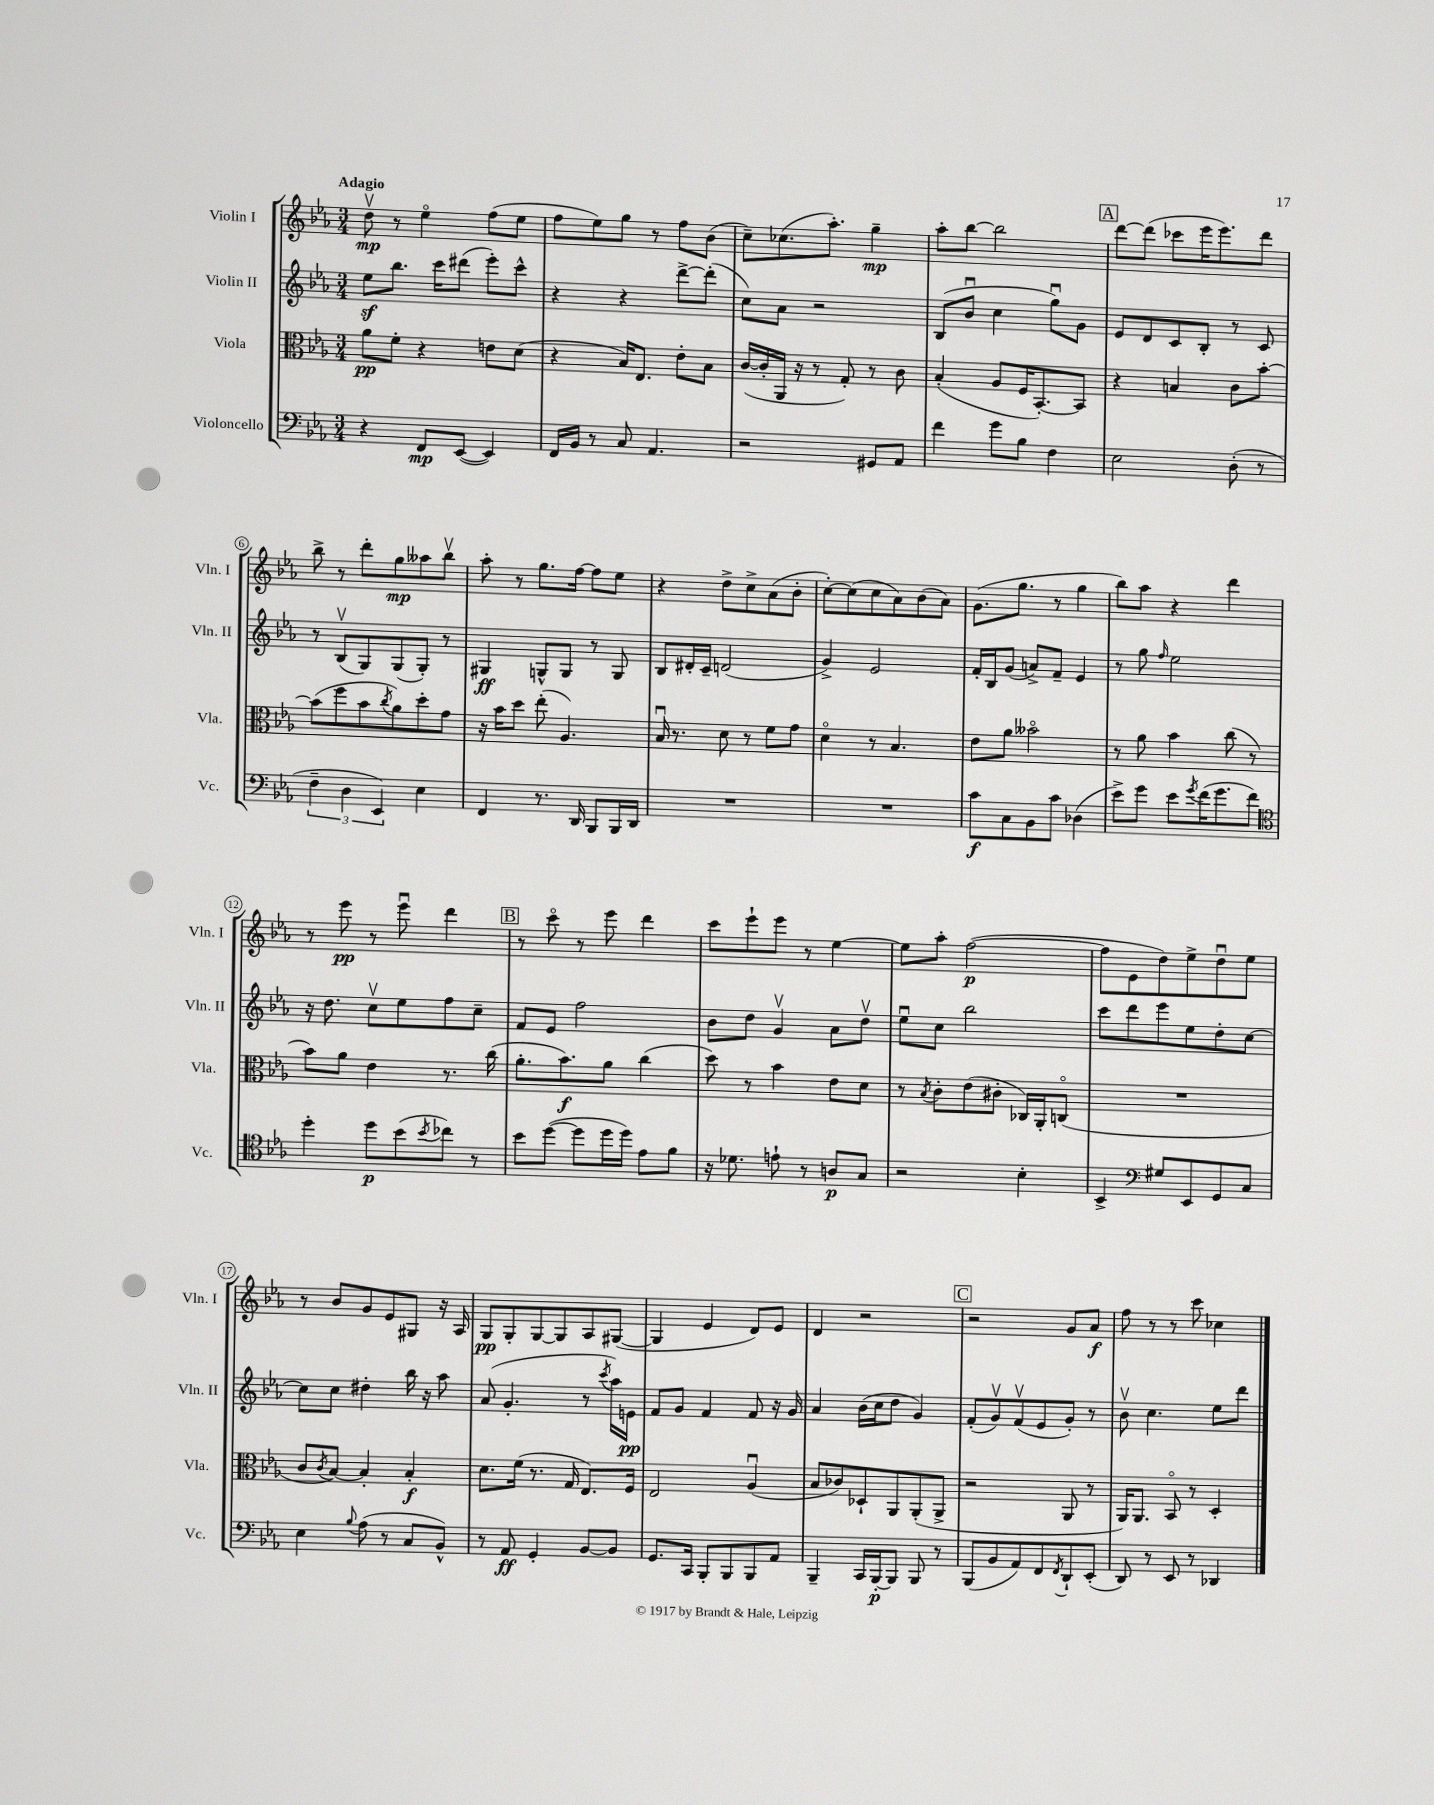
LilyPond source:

<<
\new StaffGroup <<
\new Staff = "s0" \with { instrumentName = "Violin I" shortInstrumentName = "Vln. I" } {
    \clef treble \key ees \major \numericTimeSignature \time 3/4 \tempo "Adagio"
    d''8\upbow\mp r8 ees''4\flageolet f''8( ees''8 |
    f''8 ees''8) g''8 r8 f''8 bes'8( |
    c''8--) ces''8.( aes''8.-.) g''4--\mp |
    aes''8-. bes''8~ bes''2 |
    \mark \markup { \box "A" } d'''8~ d'''8( ces'''8 ees'''16 ees'''8.) d'''8 |
    bes''8-> r8 d'''8-. g''8\mp aeses''8 bes''8\upbow |
    aes''8-. r8 g''8. f''16~ f''8 ees''8 |
    r4 d''8-> c''8-> aes'8( bes'8-. |
    c''8~-.) c''8( c''8 aes'8) bes'8( aes'8) |
    g'8.( g''8. r8 g''4 |
    bes''8) aes''8 r4 d'''4 |
    r8 ees'''8\pp r8 ees'''8\downbow d'''4 |
    \mark \markup { \box "B" } r8 c'''8\flageolet r8 ees'''8 d'''4 |
    c'''8 ees'''8-! ees'''8 r8 ees''4~ |
    ees''8 aes''8-. f''2~\p( |
    f''8 ees'8 d''8) ees''8-> d''8\downbow ees''8 |
    r8 bes'8 g'8 ees'8 gis8 r16 aes16 |
    g8\pp g8-. g8~ g8 aes8 gis8~( |
    gis4 ees'4 d'8) ees'8 |
    d'4 r2 |
    \mark \markup { \box "C" } r2 g'8 aes'8\f |
    f''8 r8 r8 c'''8 ces''4 \bar "|." |
}
\new Staff = "s1" \with { instrumentName = "Violin II" shortInstrumentName = "Vln. II" } {
    \clef treble \key ees \major \numericTimeSignature \time 3/4
    ees''8\sf bes''8. c'''16 dis'''8( ees'''8-.) c'''8-^ |
    r4 r4 d'''8~-> d'''8-.( |
    c''8) aes'8 r2 |
    bes8( bes'8\downbow c''4 g''8\downbow) g'8 |
    \mark \markup { \box "A" } ees'8 d'8 c'8 bes8-. r8 c'8 |
    r8 bes8\upbow( g8) g8( g8-.) r8 |
    gis4\ff g8-^ g8 r8 g8 |
    bes8 dis'16-. c'16-- d'2( |
    g'4->) ees'2 |
    f'16-. bes16 g'8( a'8->) f'8-- ees'4 |
    r8 g''8 \grace { f''16 } ees''2 |
    r16 d''8. c''8\upbow ees''8 f''8 c''8-- |
    \mark \markup { \box "B" } f'8 ees'8 f''2 |
    bes'8 d''8 g'4\upbow aes'8 d''8\upbow |
    ees''8\downbow c''8 bes''2 |
    c'''8 d'''8 ees'''8 ees''8 d''8-. c''8~ |
    c''8 c''8 dis''4-. bes''16 r16 aes''8 |
    aes'8( g'4.-. r8 \acciaccatura { c'''8 } aes''16) e'16\pp |
    f'8 g'8 f'4 f'8 r16 g'16 |
    aes'4 bes'16( c''16 d''8 g'4) |
    \mark \markup { \box "C" } f'8-.( g'8\upbow) f'8\upbow( ees'8 g'8-.) r8 |
    bes'8\upbow c''4. ees''8 d'''8 \bar "|." |
}
\new Staff = "s2" \with { instrumentName = "Viola" shortInstrumentName = "Vla." } {
    \clef alto \key ees \major \numericTimeSignature \time 3/4
    aes'8\pp f'8-. r4 e'8 d'8( |
    r4 bes16) ees8. ees'8-. bes8 |
    c'16~( c'16-. aes,16 r16 r8 g8-.) r8 c'8 |
    bes4-.( aes8 f16 bes,8.~-.) bes,8 |
    \mark \markup { \box "A" } r4 b4 c'8 bes'8~-. |
    bes'8( f''8 bes'8 \acciaccatura { c''8 } aes'8) d''8-. g'8 |
    r16 bes'16 d''8 ees''8-.( aes4.) |
    bes16\downbow r8. d'8 r8 f'8 g'8 |
    d'4\flageolet r8 bes4. |
    ees'8 aes'8 beses'2\flageolet |
    r8 aes'8 bes'4 c''8( r8 |
    bes'8) aes'8 ees'4 r8. c''16( |
    \mark \markup { \box "B" } aes'8.-. bes'8.\f) aes'8 c''4( |
    d''8) r8 bes'4 ees'8 d'8 |
    r8 \acciaccatura { bes8 } c'8-. ees'8( cis'8-. ces16) aes,16-. c8\flageolet( |
    R2. |
    c'8 \acciaccatura { c'8 } bes8~) bes4-. bes4-.\f |
    d'8. f'16( r8. g16 ees8.) f16 |
    ees2 aes4\downbow( |
    bes8 ces'8) des8-! aes,8 aes,8-.( aes,8-> |
    \mark \markup { \box "C" } r2 aes,8 r8 |
    aes,16) aes,8. bes,8\flageolet r8 d4-. \bar "|." |
}
\new Staff = "s3" \with { instrumentName = "Violoncello" shortInstrumentName = "Vc." } {
    \clef bass \key ees \major \numericTimeSignature \time 3/4
    r4 f,8\mp ees,8~( ees,4) |
    f,16 bes,16 r8 c8 aes,4. |
    r2 gis,8 aes,8 |
    f'4 g'8 bes8 f4 |
    \mark \markup { \box "A" } ees2 d8-.( r8 |
    \tuplet 3/2 { f4-- d4 ees,4) } ees4 |
    f,4 r8. d,16 bes,,8 bes,,16 d,16 |
    R2. |
    R2. |
    c'8\f c8 bes,8 c'8 des4( |
    ees'8->) g'8 ees'8 \acciaccatura { g'8 } f'16( g'8. f'8) |
    \clef tenor d''4-. d''8\p bes'8( \acciaccatura { bes'8 } ces''8) r8 |
    \mark \markup { \box "B" } bes'8 d''8~( d''8 d''16 d''16) ees'8 f'8 |
    r16 des'8. e'8-! r8 a8\p g8 |
    r2 bes4-. |
    bes,4-> \clef bass gis8 ees,8 g,8 c8 |
    ees4 \appoggiatura { bes8 } aes8( r8 c8 bes,8-^) |
    r8 aes,8\ff g,4-. bes,8~ bes,8 |
    g,8. c,16 bes,,8-. bes,,8 bes,,8 aes,8 |
    bes,,4-- c,16 bes,,16~-.\p bes,,8 bes,,8 r8 |
    \mark \markup { \box "C" } bes,,8( bes,8 aes,8) f,8 \acciaccatura { f,8 } d,8-! ees,8-.( |
    d,8) r8 ees,8 r8 des,4 \bar "|." |
}
>>
>>
\layout { \context { \Score \override BarNumber.stencil = #(make-stencil-circler 0.1 0.3 ly:text-interface::print) } }
